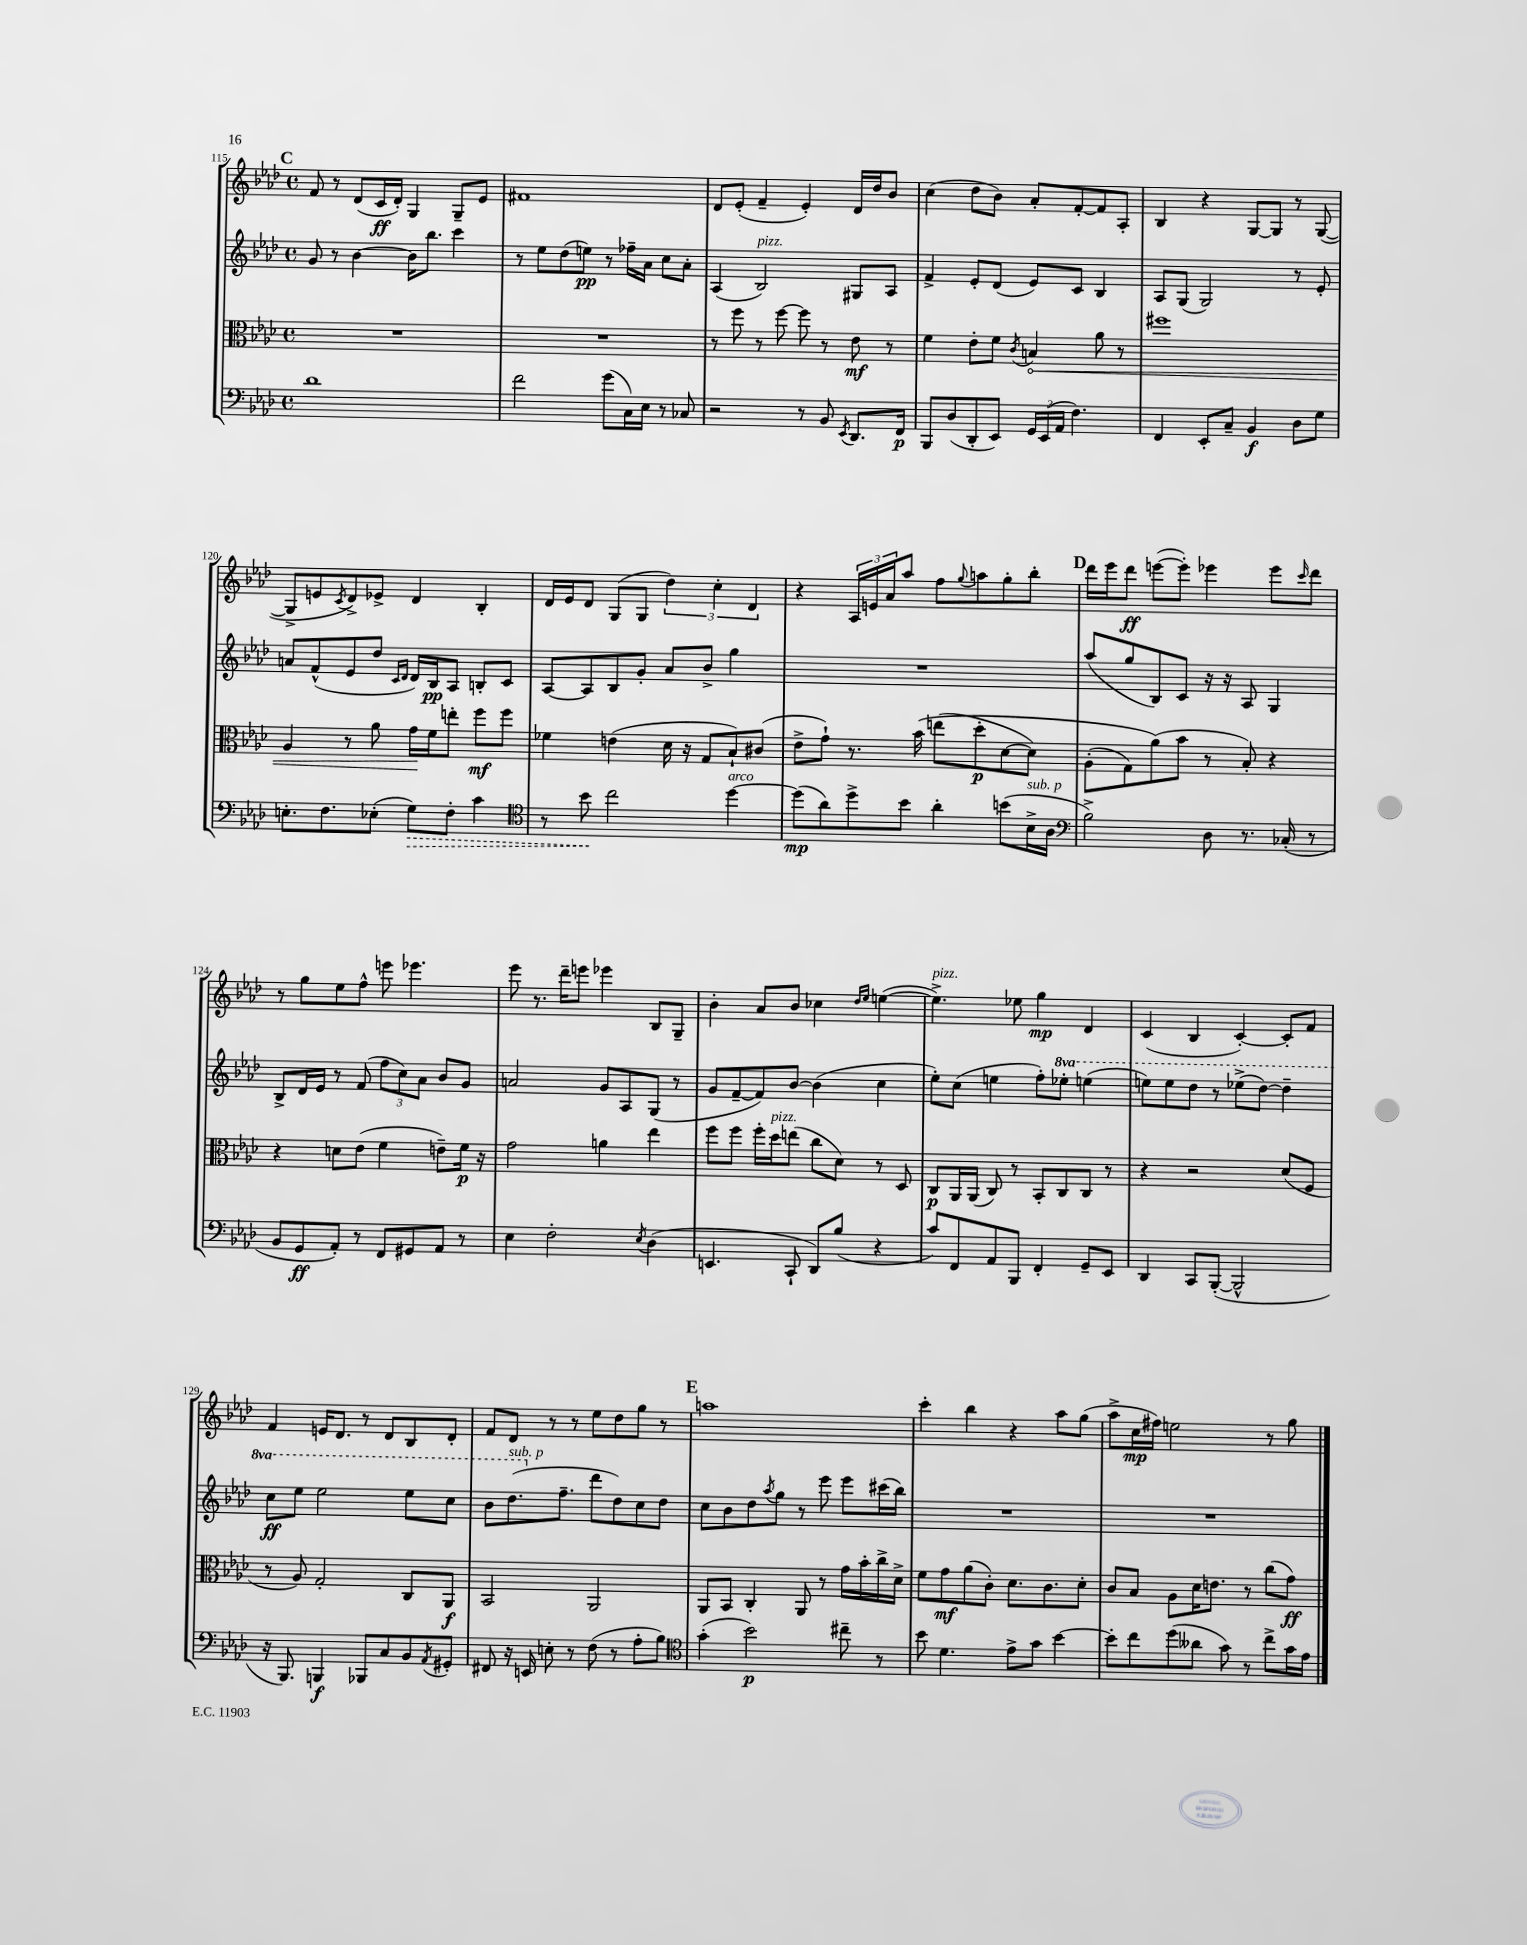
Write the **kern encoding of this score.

**kern	**kern	**kern	**kern
*staff4	*staff3	*staff2	*staff1
*clefF4	*clefC3	*clefG2	*clefG2
*k[b-e-a-d-]	*k[b-e-a-d-]	*k[b-e-a-d-]	*k[b-e-a-d-]
*M4/4	*M4/4	*M4/4	*M4/4
*met(c)	*met(c)	*met(c)	*met(c)
1d-	1r	8g	8f
.	.	8r	8r
.	.	[4b-	(8d-
.	.	.	16c
.	.	.	16d-')
.	.	16b-]	4G
.	.	8.bb-	.
.	.	4ccc	8G~
.	.	.	8e-
=	=	=	=
2f	1r	8r	1f#
.	.	8ee-	.
.	.	(8dd-	.
.	.	8ee)	.
(8g	.	8r	.
16C)	.	16ff-~	.
16E-	.	16a-	.
8r	.	8cc	.
8C-	.	8a-'	.
=	=	=	=
2r	8r	(4A-	8d-
.	8ff	.	(8e-'
.	8r	2B-)	4f~
.	[8ff	.	.
8r	8ff]	.	4e-')
8BB-	8r	.	.
8qEE-	.	.	.
8.DD-	8e-	8G#	16d-
.	.	.	16dd-
.	8r	8A-	8b-
16FF	.	.	.
=	=	=	=
8BBB-	4f	4f^	(4cc
(8D-	.	.	.
8DD-'	8e-'	8e-'	8dd-
8EE-)	8f	(8d-	8b-)
.	8qc	.	.
24GG	4B	8e-)	8a-'
(24EE-	.	.	.
24AA-	.	.	.
4.F)	.	8c	[8f'
.	8a-	4B-	8f]
.	8r	.	8A-'
=	=	=	=
4FF	1ff#	8A-	4B-
.	.	(8G	.
8EE-'	.	2G)	4r
8C~	.	.	.
4BB-	.	.	[8G
.	.	.	8G]
8D-	.	8r	8r
8G	.	8e-'	([8G
=	=	=	=
8.E'	4A-	8a	8G^]
.	.	(8f^^	8e
8.F	.	.	.
.	.	.	8qc
.	8r	8e-	8d-^)
(8E-'	8a-	8dd-	8e-^
.	.	16qqc	.
.	.	16qqd-	.
8G)	16g	16d-)	4d-
.	16f	16B-	.
8F'	8ee'	8A-	.
4c	8ff	8B'	4B-'
.	8ff	8c	.
=	=	=	=
*clefC4	*	*	*
8r	4f-	[8A-	16d-
.	.	.	16e-
8b-	.	8A-]	8d-
2cc	(4e	8B-	(8G
.	.	8g'	8G
.	16d-	8a-	6dd-)
.	16r	.	.
.	8G	8b-^	.
.	.	.	6cc'
[4dd-	8B-`)	4gg	.
.	.	.	6d-
.	(8c#	.	.
=	=	=	=
(8dd-]	8e-^	1r	4r
8a-)	8g`)	.	.
8dd-^	8.r	.	24A-
.	.	.	24e
.	.	.	24a-
8b-	.	.	8aa-
.	&(16b-	.	.
4a-'	(8ee	.	8ff
.	.	.	8qqgg
.	8dd-'	.	8aa
(8b	[8d-	.	8gg'
16B-^	8d-])	.	8bb-'
16A-	.	.	.
=	=	=	=
*clefF4	*	*	*
2B-^)	(8A-'	(8aa-	16ddd-
.	.	.	16eee-
.	8G)	8gg	8ddd-
.	(8a-&)	8B-)	([8eee
.	8b-	8c	8eee'])
8D-	8r	16r	4eee-
.	.	16r	.
8.r	8B-')	8A-	.
.	4r	4G	8eee-
(16C-'	.	.	.
.	.	.	16qqccc
8r	.	.	8ddd-
=	=	=	=
8BB-	4r	8B-^	8r
8GG	.	16d-	8gg
.	.	16e-	.
8AA-')	8d	8r	8ee-
8r	(8e-	(8f	8ff^^
8FF	4f	12ff	8eee
.	.	12cc)	.
8GG#	.	.	4.eee-
.	.	12a-	.
8AA-	8e~)	8b-	.
8r	16f	8g	.
.	16r	.	.
=	=	=	=
4E-	2g	2a	8eee-
.	.	.	8.r
2F'	.	.	.
.	.	.	16ddd-~
.	.	.	8eee
.	4a	8g	4eee-
.	.	8A-	.
8qE-	.	.	.
(4D-	4ee-	(8G	8B-
.	.	8r	8G~
=	=	=	=
4.EE	8ff	8g	4b-'
.	8ff	[8f~	.
.	16ff'	8f])	8a-
.	16dd-	.	.
8CC`	(8ee	[8b-	8b-
8DD-)	8cc	(4b-]	4cc-
(8B-	8d-)	.	.
.	.	.	16qqdd-
.	.	.	16qqee-
4r	8r	4cc	([4ee
.	8D-	.	.
=	=	=	=
8c)	8C	8ee-')	4.ee^])
8FF	16AA-	(8cc	.
.	(16AA-	.	.
8AA-	8C)	4ee	.
8BBB-	8r	.	8ee-
4FF'	8BB-'	8ff')	4gg
.	8C	8eee-'	.
8GG~	8C	(4eee	4d-
8EE-	8r	.	.
=	=	=	=
4DD-	4r	8eee)	(4c
.	.	8eee	.
8CC	2r	8ddd-	4B-
([8BBB-'	.	8r	.
2BBB-^^]	.	(8eee-^	[4c')
.	.	[8ddd-)	.
.	(8d-	4ddd-~]	8c']
.	8F	.	8f
=	=	=	=
16r	8r	8ccc	4f
8.BBB-)	.	.	.
.	8A-)	8eee-	.
4BBB	2G'	2eee-	16e
.	.	.	8.d-
8BBB-	.	.	8r
8C	.	.	8d-
8BB-	8C	8eee-	8B-
8qAA-	.	.	.
8GG#'	8AA-	8ccc	8d-'
=	=	=	=
8FF#	2BB-	8bb-	8f
16r	.	(8.ddd-	8d-
16EE	.	.	.
8E'	.	.	8r
.	.	8.ff~	.
8r	.	.	8r
(8F	2AA-	8ddd-	8ee-
8r	.	8dd-)	8dd-
8A-'	.	8cc	8gg
8B-)	.	8dd-	8r
=	=	=	=
*clefC4	*	*	*
(4g'	8AA-	8cc	1aa
.	8BB-	8b-	.
2b-)	4C'	8dd-	.
.	.	8qaa-	.
.	.	8gg	.
.	8AA-	8r	.
.	8r	8eee-	.
8cc#~	16g	8eee-	.
.	16b-'	.	.
8r	16cc^	(16ccc#	.
.	16d-^	16bb-)	.
=	=	=	=
8b-	8f	1r	4ccc'
4.d-	8g	.	.
.	(8a-	.	4bb-
.	8c')	.	.
8e-^	8.d-	.	4r
8g	.	.	.
.	8.c	.	.
[4b-	.	.	8aa-
.	8d-'	.	(8gg
=	=	=	=
8b-']	8c	1r	8aa-^
8cc	8B-	.	16cc
.	.	.	16ff#)
(8dd-	8A-	.	2ee
8a--	16d-	.	.
.	8.e	.	.
8g)	.	.	.
8r	8r	.	.
8cc^	(8cc	.	8r
16g	8g)	.	8gg
16e-	.	.	.
==	==	==	==
*-	*-	*-	*-
